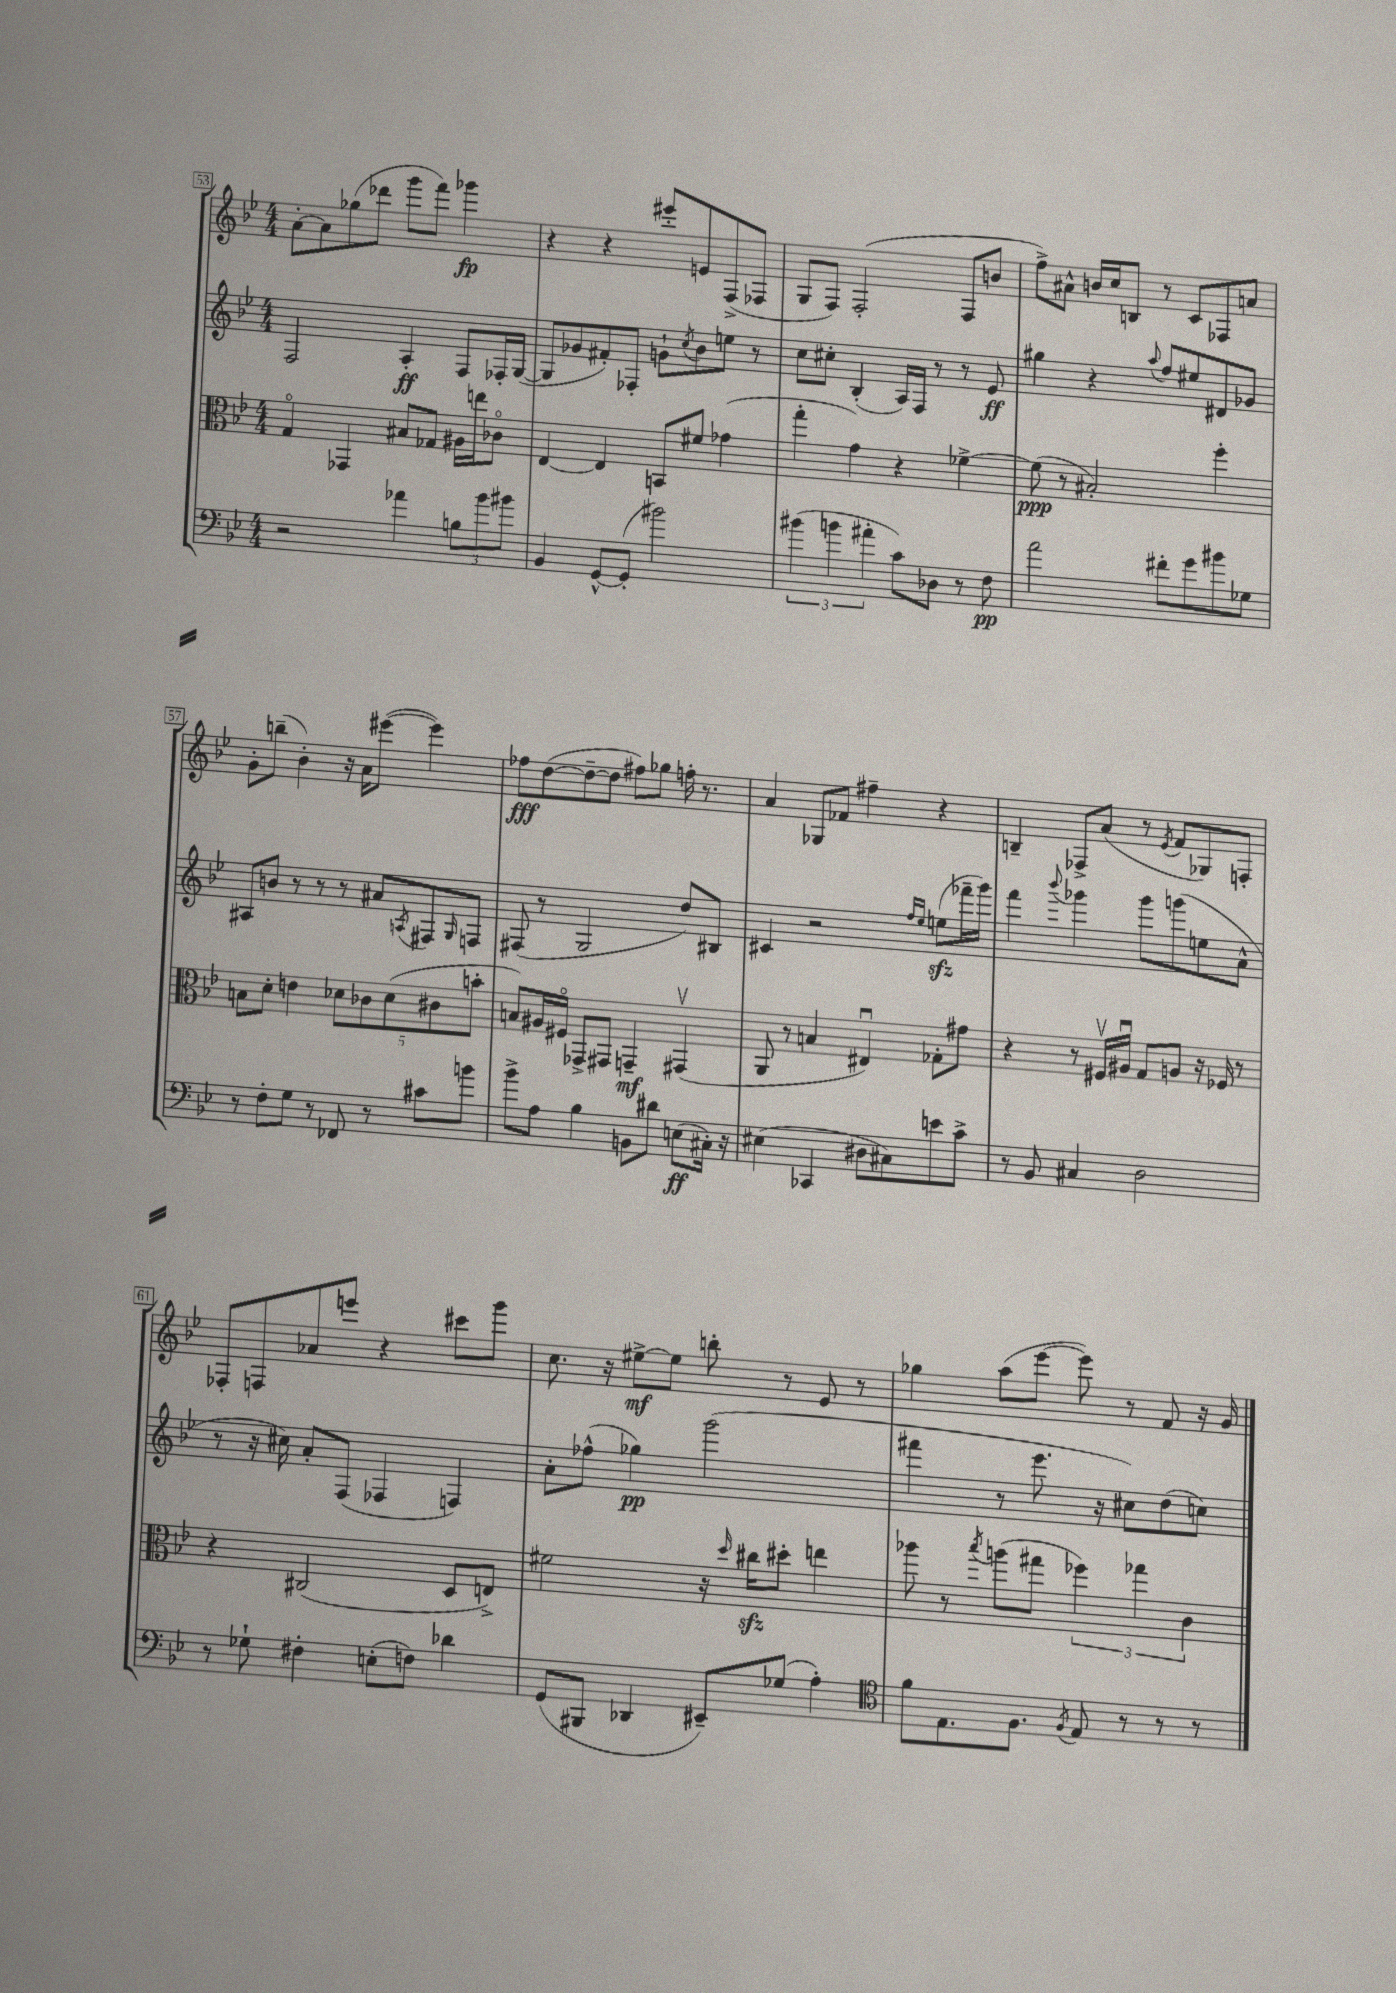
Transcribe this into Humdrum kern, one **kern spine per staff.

**kern	**dynam	**kern	**dynam	**kern	**dynam	**kern	**dynam
*part4	*part4	*part3	*part3	*part2	*part2	*part1	*part1
*staff4	*staff4	*staff3	*staff3	*staff2	*staff2	*staff1	*staff1
*clefF4	*	*clefC3	*	*clefG2	*	*clefG2	*
*k[b-e-]	*	*k[b-e-]	*	*k[b-e-]	*	*k[b-e-]	*
*M4/4	*	*M4/4	*	*M4/4	*	*M4/4	*
=53	=53	=53	=53	=53	=53	=53	=53
2r	.	4G/	.	2F/	.	[8a'\L	.
.	.	.	.	.	.	8a\]	.
.	.	4GG-X/	.	.	.	(8gg-X\	.
.	.	.	.	.	.	8ddd-X\J	.
4a-X\	.	8B#X/L	.	4A'/	ff	8ggg\L	.
.	.	8G-X/J	.	.	.	8fff\J)	.
12Bn\L	.	16A#X\LL	.	8F/L	.	4ggg-X\	fp
.	.	16een\J	.	.	.	.	.
12b-\	.	.	.	.	.	.	.
.	.	8c-X\J	.	16F-X'/L	.	.	.
12b#X\J	.	.	.	.	.	.	.
.	.	.	.	([16G/JJ	.	.	.
=54	=54	=54	=54	=54	=54	=54	=54
4BB-/	.	[4E-/	.	8G/L]	.	4r	.
.	.	.	.	8g-X/	.	.	.
[8GG^^/L	.	4E-/]	.	8f#X'/)	.	4r	.
(8GG'/J]	.	.	.	8F-X'/J	.	.	.
2b#X\)	.	8BBn/L	.	8gn`\L	.	8eee#X'/L	.
.	.	.	.	8qcc/	.	.	.
.	.	8f#X/J	.	8b-\	.	8en/	.
.	.	(4g-X\	.	8een\J	.	(8F^/	.
.	.	.	.	8r	.	8F-X/J	.
=55	=55	=55	=55	=55	=55	=55	=55
(6b#X\	.	4gg'\	.	8cc\L	.	8G/L	.
.	.	.	.	8cc#X'\J	.	8F/J)	.
6bn\	.	.	.	.	.	.	.
.	.	4g\)	.	(4B-'/	.	(2F'/	.
6a#X'\	.	.	.	.	.	.	.
8c\L)	.	4r	.	16A/LL)	.	.	.
.	.	.	.	16F/JJ	.	.	.
8D-X\J	.	.	.	8r	.	.	.
8r	.	[4f-X^\	.	8r	.	8F/L	.
8F\	pp	.	.	8e-/	ff	8bn/J	.
=56	=56	=56	=56	=56	=56	=56	=56
2a\	.	(8f-\]	ppp	4gg#X\	.	8ff^\L)	.
.	.	8r	.	.	.	8a#X^^\J	.
.	.	2B#X'/)	.	4r	.	16bn/LL	.
.	.	.	.	.	.	16cc/J	.
.	.	.	.	.	.	8Bn/J	.
.	.	.	.	8qqaa/	.	.	.
8f#X'\L	.	.	.	8ff/L	.	8r	.
8g\	.	.	.	8ee#X/	.	8c/L	.
8b#X\	.	4ff'\	.	8d#X/	.	8F-X/	.
8G-X\J	.	.	.	8g-X/J	.	8an/J	.
!!LO:LB:g=z
=57	=57	=57	=57	=57	=57	=57	=57
8r	.	8Bn\L	.	8A#X/L	.	8g'\L	.
8F'\L	.	8d'\J	.	8bn/J	.	(8bbn~\J	.
8G\J	.	4en\	.	8r	.	4b-'\)	.
8r	.	.	.	8r	.	.	.
8FF-X/	.	10d-X\L	.	8r	.	16r	.
.	.	.	.	.	.	16a\KL	.
.	.	10c-X\	.	.	.	.	.
8r	.	.	.	8a#X/L	.	([8eee#X\J	.
.	.	(10d-\	.	.	.	.	.
.	.	.	.	8qAn/	.	.	.
8c#X\L	.	.	.	8F#X/	.	4eee#\])	.
.	.	10c#X\	.	.	.	.	.
.	.	.	.	16qqG/	.	.	.
8bn\J	.	.	.	8Fn/J	.	.	.
.	.	10bn'\J	.	.	.	.	.
=58	=58	=58	=58	=58	=58	=58	=58
8b-^\L	.	8Bn/L)	.	(8F#X/	.	8ff-X\L	fff
8A\J	.	16A#X/L	.	8r	.	([8dd\	.
.	.	16F#X/JJ	.	.	.	.	.
4B-\	.	8GG-X^/L	.	2G/	.	8dd~\_	.
.	.	8GG#X/J	.	.	.	8dd\J]	.
8BBn\L	.	4GGn~/	mf	.	.	8ff#X\L)	.
8d#X\J	.	.	.	.	.	8gg-X\J	.
(8En\L	ff	(4GG#Xv/	.	8dd/L)	.	16ffn'\	.
.	.	.	.	.	.	8.r	.
16C#X'\Jk)	.	.	.	8B#X/J	.	.	.
16r	.	.	.	.	.	.	.
=59	=59	=59	=59	=59	=59	=59	=59
(4E#X\	.	8AA/	.	4c#X/	.	4a/	.
.	.	8r	.	.	.	.	.
4CC-X/	.	4Bn/	.	2r	.	8G-X/L	.
.	.	.	.	.	.	8f-X/J	.
8D#X\L	.	4E#Xu/)	.	.	.	4ff#X~\	.
8C#X\)	.	.	.	.	.	.	.
.	.	.	.	16qqff/LL	.	.	.
.	.	.	.	16qqee-/JJ	.	.	.
8en\	.	8G-X'\L	.	(8eenzz\L	.	4r	.
8c^\J	.	8g#X\J	.	16fff-X~\L	.	.	.
.	.	.	.	16ggg\JJ)	.	.	.
=60	=60	=60	=60	=60	=60	=60	=60
8r	.	4r	.	4fff\	.	4Bn~/	.
8BB-/	.	.	.	.	.	.	.
.	.	.	.	8qqbbb-/	.	.	.
4C#X/	.	8r	.	4ggg-X\	.	8F-X^/L	.
.	.	16F#Xv/LL	.	.	.	(8a/J	.
.	.	16A#Xu/JJ	.	.	.	.	.
2D\	.	8G/L	.	8ggg-\L	.	8r	.
.	.	.	.	.	.	8qe-/	.
.	.	8An/J	.	(8gggn\	.	8f/L	.
.	.	16r	.	8een\	.	8G-X/)	.
.	.	16F-X/	.	.	.	.	.
.	.	8r	.	8a^^\J	.	8Fn'/J	.
!!LO:LB:g=z
=61	=61	=61	=61	=61	=61	=61	=61
8r	.	4r	.	8r	.	8F-X'/L	.
8G-X`\	.	.	.	16r	.	8Fn/	.
.	.	.	.	16cc#X\)	.	.	.
4F#X'\	.	(2C#X/	.	8a'/L	.	8a-X/	.
.	.	.	.	(8F/J	.	8eeen/J	.
(8En'\L	.	.	.	4F-X/	.	4r	.
8Fn\J)	.	.	.	.	.	.	.
4d-X\	.	8D/L	.	4Fn/)	.	8ccc#X\L	.
.	.	8En^/J)	.	.	.	8ggg\J	.
=62	=62	=62	=62	=62	=62	=62	=62
(8GG/L	.	2f#X\	.	8a'\L	.	8.cc\	.
8BBB#X/J	.	.	.	(8ff-X^^\J	.	.	.
.	.	.	.	.	.	16r	.
4DD-X/	.	.	.	4gg-X\)	pp	[8ee#X^\L	mf
.	.	.	.	.	.	8ee#\J]	.
8EE#X~/L)	.	16r	.	(2ggg\	.	8bbn'\	.
.	.	16qqdd/	.	.	.	.	.
.	.	16cc#Xzz\KL	.	.	.	.	.
(8G-X/J	.	8dd#X'\J	.	.	.	8r	.
4A'\)	.	4een\	.	.	.	8e-/	.
.	.	.	.	.	.	8r	.
=63	=63	=63	=63	=63	=63	=63	=63
*clefC4	*	*	*	*	*	*	*
8f\L	.	8aa-X\	.	4fff#X\	.	4gg-X\	.
8.E-\	.	8r	.	.	.	.	.
.	.	8qbb-/	.	.	.	.	.
.	.	(8aan\L	.	8r	.	(8aa\L	.
8.F\J	.	.	.	.	.	.	.
.	.	8gg#X\J	.	8.eee-\	.	[8eee-\J	.
8qF/	.	.	.	.	.	.	.
8E-/	.	6ff-X\)	.	.	.	8eee-\])	.
.	.	.	.	16r	.	.	.
8r	.	.	.	8cc#X\L)	.	8r	.
.	.	6gg-X\	.	.	.	.	.
8r	.	.	.	(8dd\	.	8f/	.
.	.	6c\	.	.	.	.	.
8r	.	.	.	8ccn\J)	.	16r	.
.	.	.	.	.	.	16g/	.
==	==	==	==	==	==	==	==
*-	*-	*-	*-	*-	*-	*-	*-
